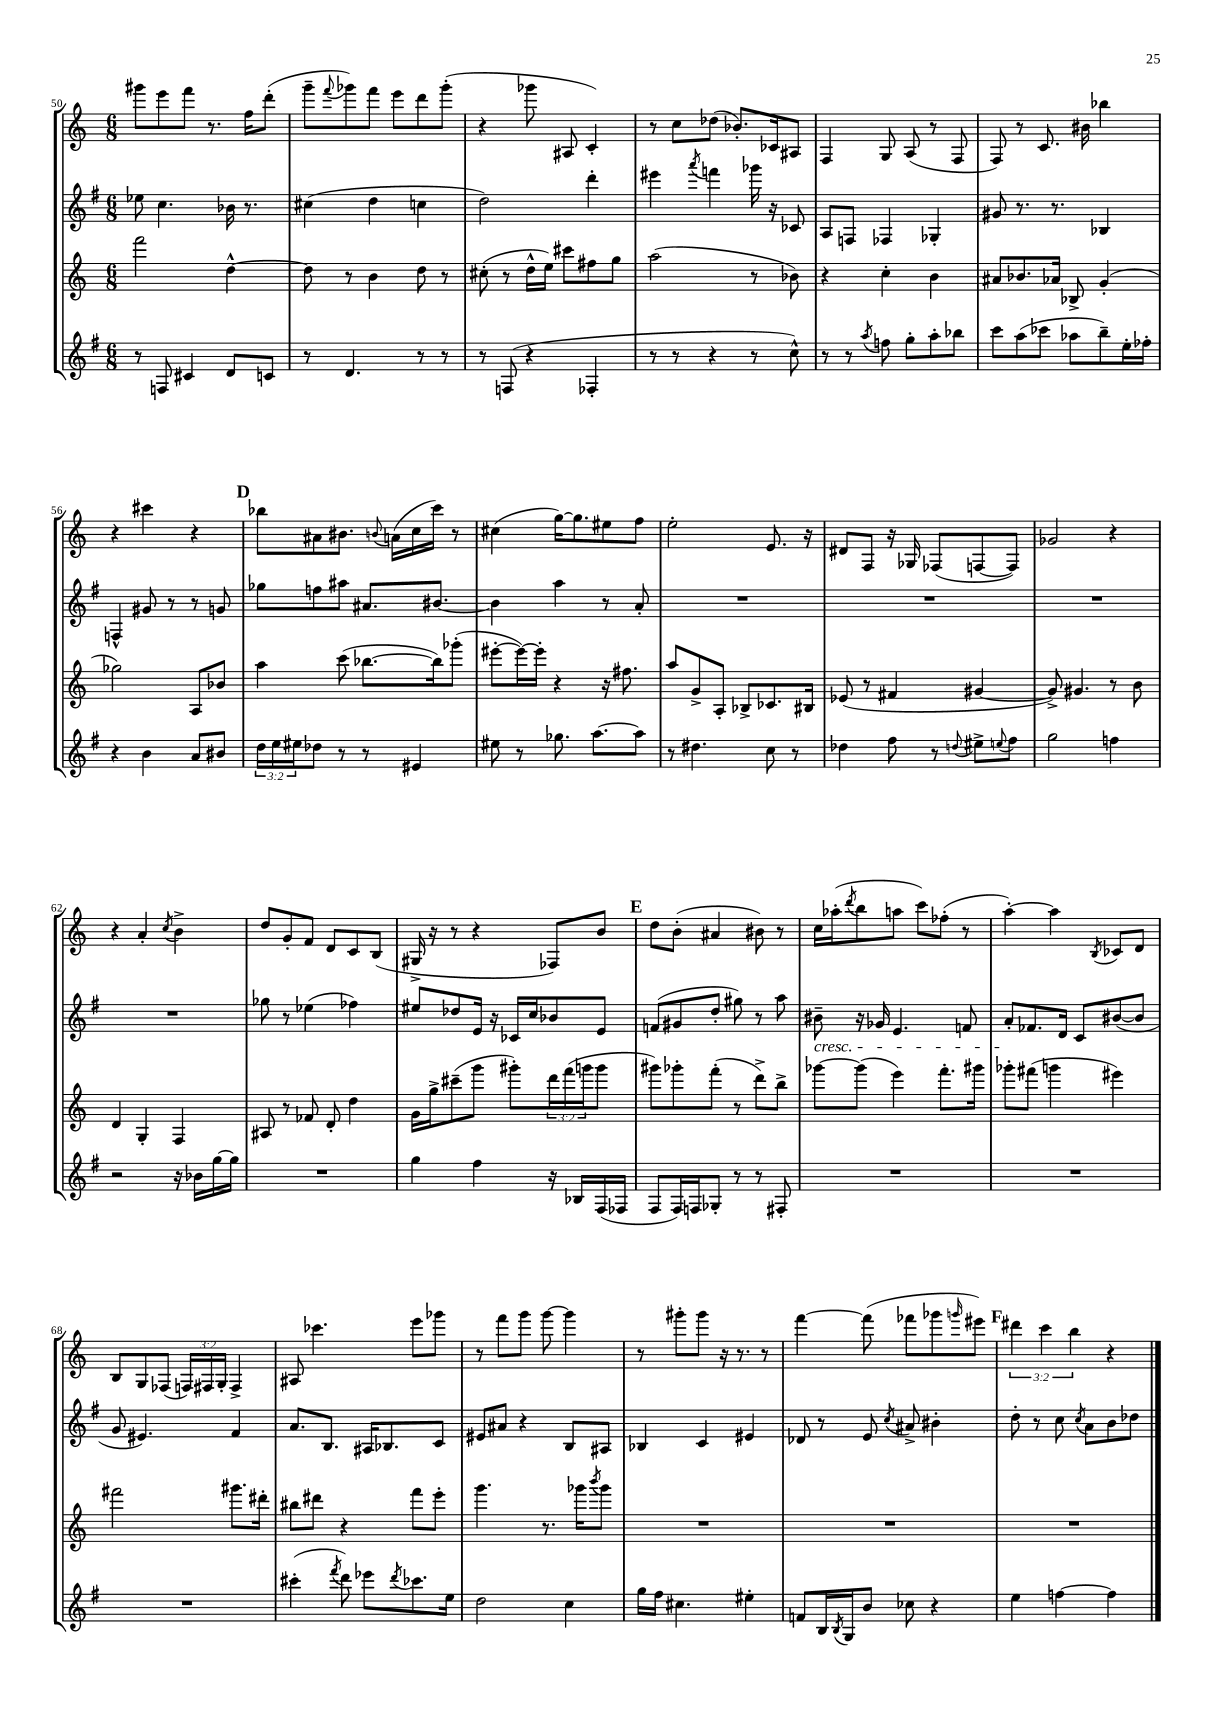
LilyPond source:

<<
\new StaffGroup <<
\new Staff = "s0" {
    \clef treble \key c \major \numericTimeSignature \time 6/8 \override Staff.TupletNumber.text = #tuplet-number::calc-fraction-text
    gis'''8 e'''8 f'''8 r8. f''16 d'''8-.( |
    g'''8-- \appoggiatura { f'''8 } ges'''8) f'''8 e'''8 d'''8 ges'''8-.( |
    r4 ges'''8 ais8 c'4-.) |
    r8 c''8 des''8( bes'8.-.) ces'16 ais8 |
    f4 g8 a8( r8 f8 |
    f8) r8 c'8. bis'16 bes''4 |
    r4 cis'''4 r4 |
    \mark \markup { \bold "D" } bes''8 ais'8 bis'8. \appoggiatura { b'8 } a'16( c''16 c'''16) r8 |
    cis''4( g''16~) g''8. eis''8 f''8 |
    e''2-. e'8. r16 |
    dis'8 f8 r16 ges16 fes8( f8~ f8) |
    ges'2 r4 |
    r4 a'4-. \acciaccatura { c''8 } b'4-> |
    d''8 g'8-. f'8 d'8 c'8 b8( |
    gis16-> r16 r8 r4 fes8) b'8 |
    \mark \markup { \bold "E" } d''8 b'8-.( ais'4 bis'8) r8 |
    c''16 aes''16-.( \acciaccatura { d'''8 } b''8 a''8 c'''8) fes''8-.( r8 |
    a''4~-.) a''4 \acciaccatura { b8 } ces'8 d'8 |
    b8 g8 fes8( \tuplet 3/2 { f16) fis16 g16-. } fis4-> |
    ais8 ces'''4. e'''8 ges'''8 |
    r8 f'''8 g'''8 g'''8~ g'''4 |
    r8 gis'''8-. gis'''8 r16 r8. r8 |
    f'''4~ f'''8( fes'''8 ges'''8 \grace { g'''16 } eis'''8) |
    \mark \markup { \bold "F" } \tuplet 3/2 { dis'''4 c'''4 b''4 } r4 \bar "|." |
}
\new Staff = "s1" {
    \clef treble \key g \major \numericTimeSignature \time 6/8
    ees''8 c''4. bes'16 r8. |
    cis''4( d''4 c''4 |
    d''2) d'''4-. |
    eis'''4 \acciaccatura { a'''8 } f'''4 ges'''16 r16 ces'8 |
    a8 f8 fes4 ges4-. |
    gis'8 r8. r8. bes4 |
    f4-^ gis'8 r8 r8 g'8 |
    \mark \markup { \bold "D" } ges''8 f''8 ais''8 ais'8. bis'8.~ |
    bis'4 a''4 r8 a'8-. |
    R2. |
    R2. |
    R2. |
    R2. |
    ges''8 r8 ees''4( fes''4) |
    eis''8 des''8 e'16 r16 ces'16 c''16 bes'8 e'8 |
    \mark \markup { \bold "E" } f'8( gis'8 d''8-. gis''8) r8 a''8 |
    bis'8--\cresc r16 ges'16 e'4. f'8 |
    a'8-.\! fes'8. d'16 c'8 bis'8~( bis'8 |
    g'8 eis'4.) fis'4 |
    a'8. b8. ais16 bes8. c'8 |
    eis'8 ais'8 r4 b8 ais8 |
    bes4 c'4 eis'4 |
    des'8 r8 e'8 \acciaccatura { c''8 } ais'8-> bis'4-. |
    \mark \markup { \bold "F" } d''8-. r8 c''8 \acciaccatura { c''8 } a'8 b'8 des''8 \bar "|." |
}
\new Staff = "s2" {
    \clef treble \key c \major \numericTimeSignature \time 6/8 \override Staff.TupletNumber.text = #tuplet-number::calc-fraction-text
    f'''2 d''4~-^ |
    d''8 r8 b'4 d''8 r8 |
    cis''8-.( r8 d''16-^ e''16) cis'''8 fis''8 g''8 |
    a''2( r8 bes'8) |
    r4 c''4-. b'4 |
    ais'8 bes'8. aes'16 bes8-> g'4-.( |
    ges''2) a8 bes'8 |
    \mark \markup { \bold "D" } a''4 c'''8( bes''8.~ bes''16) ges'''8-.( |
    eis'''8~-. eis'''16~) eis'''16-. r4 r16 fis''8. |
    a''8 g'8-> a8-. bes8-> ces'8. bis16 |
    ees'8( r8 fis'4 gis'4~ |
    gis'8->) gis'4. r8 b'8 |
    d'4 g4-. f4 |
    ais8 r8 fes'8 d'8-. d''4 |
    g'16 g''16-> cis'''8--( g'''8 gis'''8-.) \tuplet 3/2 { d'''16 f'''16( g'''16 } g'''8 |
    \mark \markup { \bold "E" } gis'''8) ges'''8-. f'''8-.( r8 d'''8->) b''8-> |
    ges'''8~ ges'''8( e'''4) f'''8.-. gis'''16 |
    ges'''8-. fis'''8( g'''4 eis'''4) |
    fis'''2 gis'''8. dis'''16-. |
    bis''8 dis'''8 r4 f'''8 e'''8-. |
    g'''4. r8. ges'''16 \acciaccatura { b'''8 } ges'''8 |
    R2. |
    R2. |
    \mark \markup { \bold "F" } R2. \bar "|." |
}
\new Staff = "s3" {
    \clef treble \key g \major \numericTimeSignature \time 6/8 \override Staff.TupletNumber.text = #tuplet-number::calc-fraction-text
    r8 f8 cis'4 d'8 c'8 |
    r8 d'4. r8 r8 |
    r8 f8( r4 fes4-. |
    r8 r8 r4 r8 c''8-^) |
    r8 r8 \acciaccatura { a''8 } f''8 g''8-. a''8-. bes''8 |
    c'''8 a''8( ces'''8 aes''8 b''8--) e''16-. fes''16-. |
    r4 b'4 a'8 bis'8 |
    \mark \markup { \bold "D" } \tuplet 3/2 { d''16 e''16 eis''16 } des''8 r8 r8 eis'4 |
    eis''8 r8 ges''8. a''8.~ a''8 |
    r8 dis''4. c''8 r8 |
    des''4 fis''8 r8 \appoggiatura { d''8 } eis''8-> \appoggiatura { e''8 } fis''8 |
    g''2 f''4 |
    r2 r16 bes'16 g''16~ g''16 |
    R2. |
    g''4 fis''4 r16 bes16 fis16( fes16 |
    \mark \markup { \bold "E" } fis8 fis16) f16 ges8-. r8 r8 fis8-. |
    R2. |
    R2. |
    R2. |
    cis'''4-.( \acciaccatura { fis'''8 } d'''8) ees'''8 \acciaccatura { d'''8 } ces'''8. e''16 |
    d''2 c''4 |
    g''16 fis''16 cis''4. eis''4-. |
    f'8 b16 \acciaccatura { b8 } g16 b'8 ces''8 r4 |
    \mark \markup { \bold "F" } e''4 f''4~ f''4 \bar "|." |
}
>>
>>
\layout { \context { \Score currentBarNumber = #50 } }
